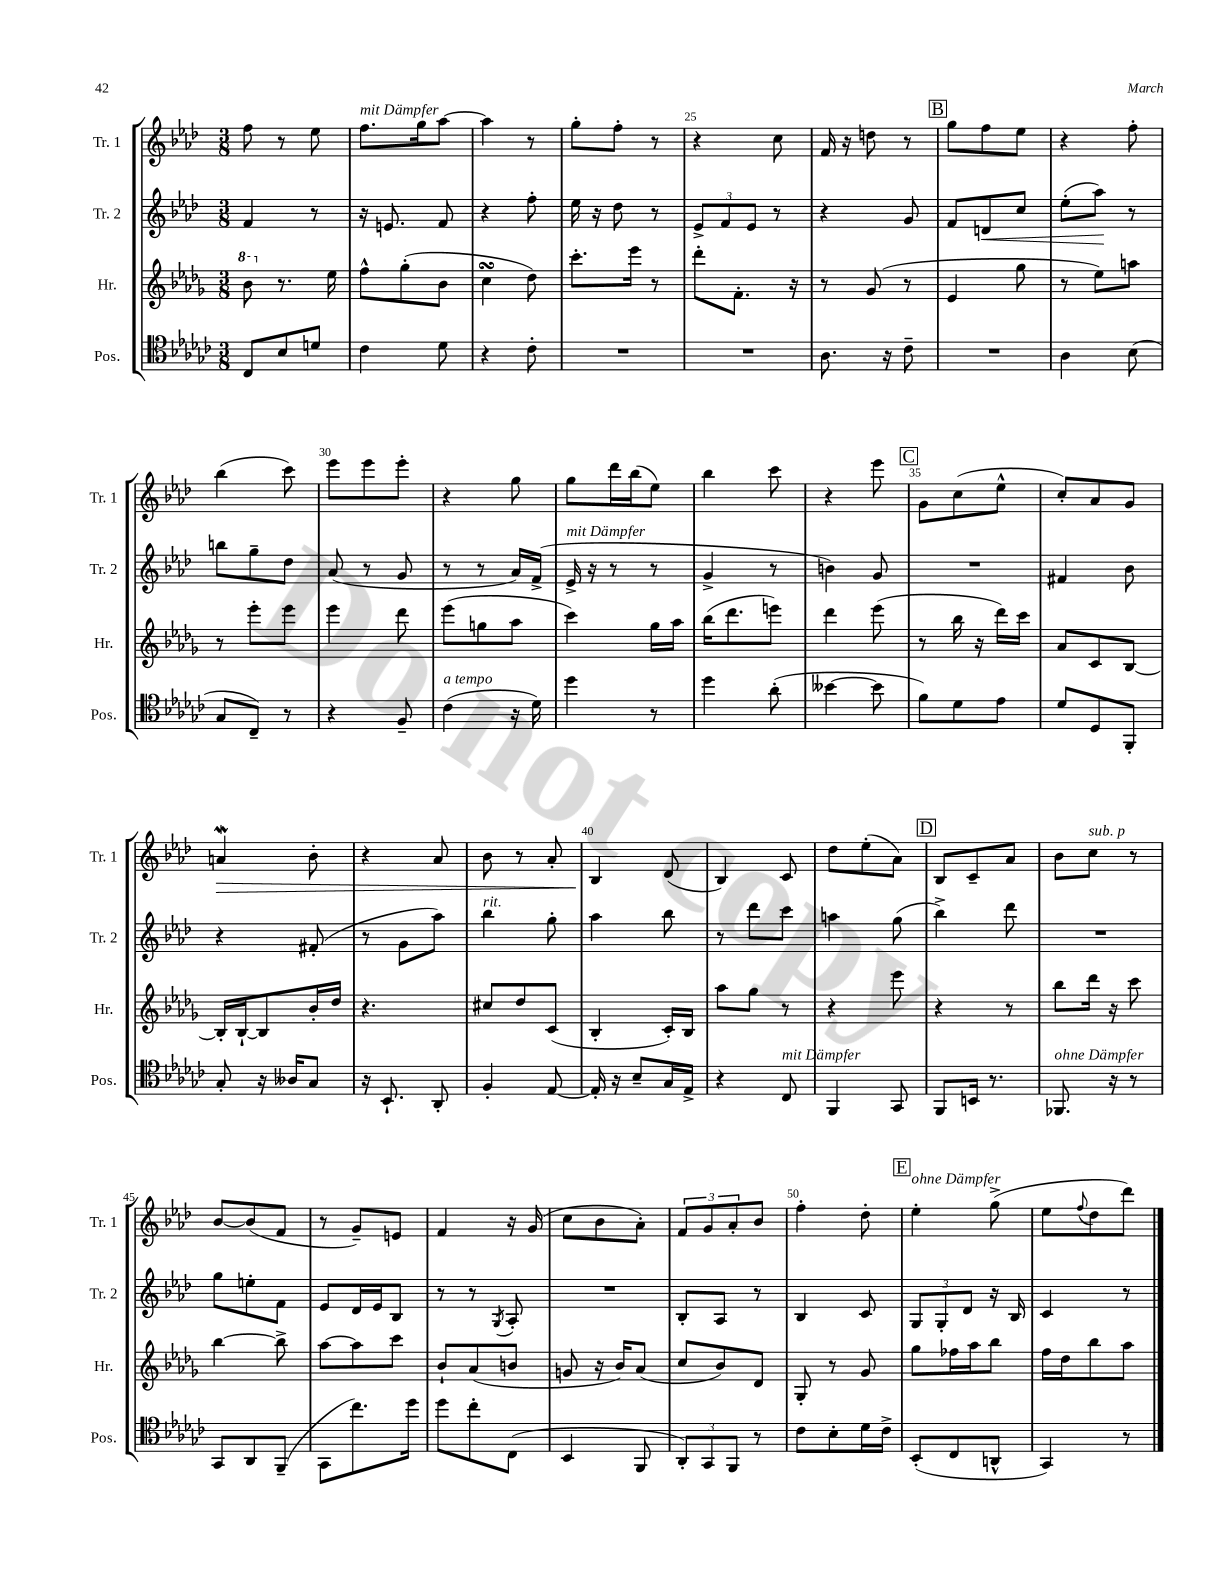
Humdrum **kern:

**kern	**kern	**kern	**dynam	**kern	**dynam
*part4	*part3	*part2	*part2	*part1	*part1
*staff4	*staff3	*staff2	*staff2	*staff1	*staff1
*I"Pos.	*I"Hr.	*I"Tr. 2	*	*I"Tr. 1	*
*I'Pos.	*I'Hr.	*I'Tr. 2	*	*I'Tr. 1	*
*clefC4	*clefG2	*clefG2	*	*clefG2	*
*k[b-e-a-d-g-c-]	*k[b-e-a-d-g-]	*k[b-e-a-d-]	*	*k[b-e-a-d-]	*
*M3/8	*M3/8	*M3/8	*	*M3/8	*
*	*8va	*	*	*	*
=21	=21	=21	=21	=21	=21
8C-/L	8bb-\	4f/	.	8ff\	.
*	*X8va	*	*	*	*
8B-/	8.r	.	.	8r	.
8dn/J	.	8r	.	8ee-\	.
.	16ee-\	.	.	.	.
=22	=22	=22	=22	=22	=22
!	!	!	!	!LO:TX:a:i:t=mit Dämpfer	!
4c-\	8ff^^\L	16r	.	8.ff\L	.
.	.	8.en/	.	.	.
.	(8gg-'\	.	.	.	.
.	.	.	.	16gg\k	.
8d-\	8b-\J	8f/	.	[8aa-\J	.
=23	=23	=23	=23	=23	=23
4r	4ccsSsS\	4r	.	4aa-\]	.
8c-'\	8dd-\)	8ff'\	.	8r	.
=24	=24	=24	=24	=24	=24
4.r	8.ccc'\L	16ee-\	.	8gg'\L	.
.	.	16r	.	.	.
.	.	8dd-\	.	8ff'\J	.
.	16eee-\Jk	.	.	.	.
.	8r	8r	.	8r	.
=25	=25	=25	=25	=25	=25
4.r	8ddd-'\L	12e-^/L	.	4r	.
.	.	12f/	.	.	.
.	8.f'\J	.	.	.	.
.	.	12e-/J	.	.	.
.	.	8r	.	8cc\	.
.	16r	.	.	.	.
=26	=26	=26	=26	=26	=26
8.A-\	8r	4r	.	16f/	.
.	.	.	.	16r	.
.	(8g-/	.	.	8ddn\	.
16r	.	.	.	.	.
8c-~\	8r	8g/	.	8r	.
!!LO:REH:place=s1:t=B
=27	=27	=27	=27	=27	=27
4.r	4e-/	8f/L	.	8gg\L	.
!	!	!	!LO:HP:b	!	!
.	.	8dn/	<	8ff\	.
.	8gg-\	8cc/J	.	8ee-\J	.
=28	=28	=28	=28	=28	=28
4A-\	8r	(8ee-'\L	.	4r	.
.	8ee-\L)	8aa-\J)	.	.	.
(8B-\	8aan\J	8r	[	8ff'\	.
!!LO:LB:g=z
=29	=29	=29	=29	=29	=29
8G-/L	8r	8bbn\L	.	(4bb-\	.
8C-~/J)	8eee-'\L	8gg~\	.	.	.
8r	8eee-\J	8dd-\J	.	8ccc\)	.
=30	=30	=30	=30	=30	=30
4r	4eee-\	(8a-/	.	8eee-\L	.
.	.	8r	.	8eee-\	.
8F~/	8ddd-\	8g/	.	8eee-'\J	.
=31	=31	=31	=31	=31	=31
!LO:TX:a:i:t=a tempo	!	!	!	!	!
(4c-\	(8eee-\L	8r	.	4r	.
.	8ggn\	8r	.	.	.
16r	8aa-\J	16a-/LL)	.	8gg\	.
16d-\)	.	(16f^/JJ	.	.	.
=32	=32	=32	=32	=32	=32
!	!	!LO:TX:a:i:t=mit Dämpfer	!	!	!
4dd-\	4ccc\)	16e-^/	.	8gg\L	.
.	.	16r	.	.	.
.	.	8r	.	16ddd-\L	.
.	.	.	.	(16bb-\J	.
8r	16gg-\LL	8r	.	8ee-\J)	.
.	16aa-\JJ	.	.	.	.
=33	=33	=33	=33	=33	=33
4dd-\	(16bb-\KL	4g^/	.	4bb-\	.
.	8.ddd-\	.	.	.	.
(8a-'\	8eeen\J)	8r	.	8ccc\	.
=34	=34	=34	=34	=34	=34
[4b--X\	4ddd-\	4bn\)	.	4r	.
8b--\]	(8eee-\	8g/	.	8eee-\	.
!!LO:REH:place=s1:t=C
=35	=35	=35	=35	=35	=35
8f\L)	8r	4.r	.	8g\L	.
8d-\	16bb-\	.	.	(8cc\	.
.	16r	.	.	.	.
8e-\J	16ddd-\LL)	.	.	8ee-^^\J	.
.	16ccc\JJ	.	.	.	.
=36	=36	=36	=36	=36	=36
8d-/L	8a-/L	4f#X/	.	8cc'/L)	.
8D-/	8c/	.	.	8a-/	.
8FF'/J	[8B-/J	8b-\	.	8g/J	.
!!LO:LB:g=z
=37	=37	=37	=37	=37	=37
!	!	!	!	!	!LO:HP:b
8G-'/	16B-'/LL]	4r	.	4anW/	>
.	[16B-`/J	.	.	.	.
16r	8B-/]	.	.	.	.
16A--X/KL	.	.	.	.	.
8G-/J	16b-'/L	(8f#X'/	.	8b-'\	.
.	16dd-/JJ	.	.	.	.
=38	=38	=38	=38	=38	=38
16r	4.r	8r	.	4r	.
8.BB-`/	.	.	.	.	.
.	.	8g\L	.	.	.
8AA-'/	.	8aa-\J)	.	8a-/	.
=39	=39	=39	=39	=39	=39
!	!	!LO:TX:a:i:t=rit.	!	!	!
4F'/	8cc#X/L	4bb-\	.	8b-\	.
.	8dd-/	.	.	8r	.
[8E-/	(8c/J	8gg'\	.	8a-'/	.
=40	=40	=40	=40	=40	=40
16E-'/]	4B-'/	4aa-\	.	4B-/	.
16r	.	.	.	.	.
8B-~/L	.	.	.	.	.
16G-/L	16c'/LL)	8bb-\	.	(8d-/	]
16E-^/JJ	16B-/JJ	.	.	.	.
=41	=41	=41	=41	=41	=41
4r	8aa-\L	8r	.	4B-/)	.
.	8gg-\J	8ddd-\L	.	.	.
!LO:TX:a:i:t=mit Dämpfer	!	!	!	!	!
8C-/	8r	8ccc\J	.	8c/	.
=42	=42	=42	=42	=42	=42
4FF/	4r	4aan\	.	8dd-\L	.
.	.	.	.	(8ee-'\	.
8GG-/	8eee-\	(8gg\	.	8a-\J)	.
!!LO:REH:place=s1:t=D
=43	=43	=43	=43	=43	=43
8FF/L	4r	4bb-^\)	.	8B-/L	.
16BBn/Jk	.	.	.	8c~/	.
8.r	.	.	.	.	.
.	8r	8ddd-\	.	8a-/J	.
=44	=44	=44	=44	=44	=44
!LO:TX:a:i:t=ohne Dämpfer	!	!	!	!	!
8.FF-X/	8bb-\L	4.r	.	8b-\L	.
!	!	!	!	!LO:TX:a:i:t=sub. p	!
.	16ddd-\Jk	.	.	8cc\J	.
16r	16r	.	.	.	.
8r	8ccc\	.	.	8r	.
!!LO:LB:g=z
=45	=45	=45	=45	=45	=45
8GG-/L	[4bb-\	8gg\L	.	[8b-/L	.
8AA-/	.	8een'\	.	(8b-/]	.
(8FF~/J	8bb-^\]	8f\J	.	8f/J	.
=46	=46	=46	=46	=46	=46
8GG-\L	[8aa-\L	8e-/L	.	8r	.
8.cc-\)	8aa-\]	16d-/L	.	8g~/L)	.
.	.	16e-/J	.	.	.
.	8ccc\J	8B-/J	.	8en/J	.
16dd-\Jk	.	.	.	.	.
=47	=47	=47	=47	=47	=47
8dd-\L	8b-`/L	8r	.	4f/	.
8cc-'\	(8a-/	8r	.	.	.
.	.	8qG/	.	.	.
(8C-\J	8bn/J	8A-'/	.	16r	.
.	.	.	.	(16g/	.
=48	=48	=48	=48	=48	=48
4BB-/	8gn/	4.r	.	8cc\L	.
.	16r	.	.	8b-\	.
.	16b-/KL)	.	.	.	.
8FF/	(8a-/J	.	.	8a-'\J)	.
=49	=49	=49	=49	=49	=49
12AA-'/L)	8cc/L	8B-'/L	.	12f/L	.
12GG-/	.	.	.	12g/	.
.	8b-/)	8A-/J	.	.	.
12FF/J	.	.	.	12a-'/	.
8r	8d-/J	8r	.	8b-/J	.
=50	=50	=50	=50	=50	=50
8c-\L	8G-'/	4B-/	.	4ff'\	.
8B-'\	8r	.	.	.	.
16d-\L	8g-/	8c/	.	8dd-'\	.
16c-^\JJ	.	.	.	.	.
!!LO:REH:place=s1:t=E
=51	=51	=51	=51	=51	=51
!	!	!	!	!LO:TX:a:i:t=ohne Dämpfer	!
(8BB-'/L	8gg-\L	12G/L	.	4ee-'\	.
.	.	12G'/	.	.	.
8C-/	16ff-X\L	.	.	.	.
.	.	12d-/J	.	.	.
.	16aa-\J	.	.	.	.
8AAn^^/J	8bb-\J	16r	.	(8gg^\	.
.	.	16B-/	.	.	.
=52	=52	=52	=52	=52	=52
4GG-/)	16ff\LL	4c/	.	8ee-\L	.
.	16dd-\J	.	.	.	.
.	.	.	.	8qqff/	.
.	8bb-\	.	.	8dd-\	.
8r	8aa-\J	8r	.	8ddd-\J)	.
==	==	==	==	==	==
*-	*-	*-	*-	*-	*-
